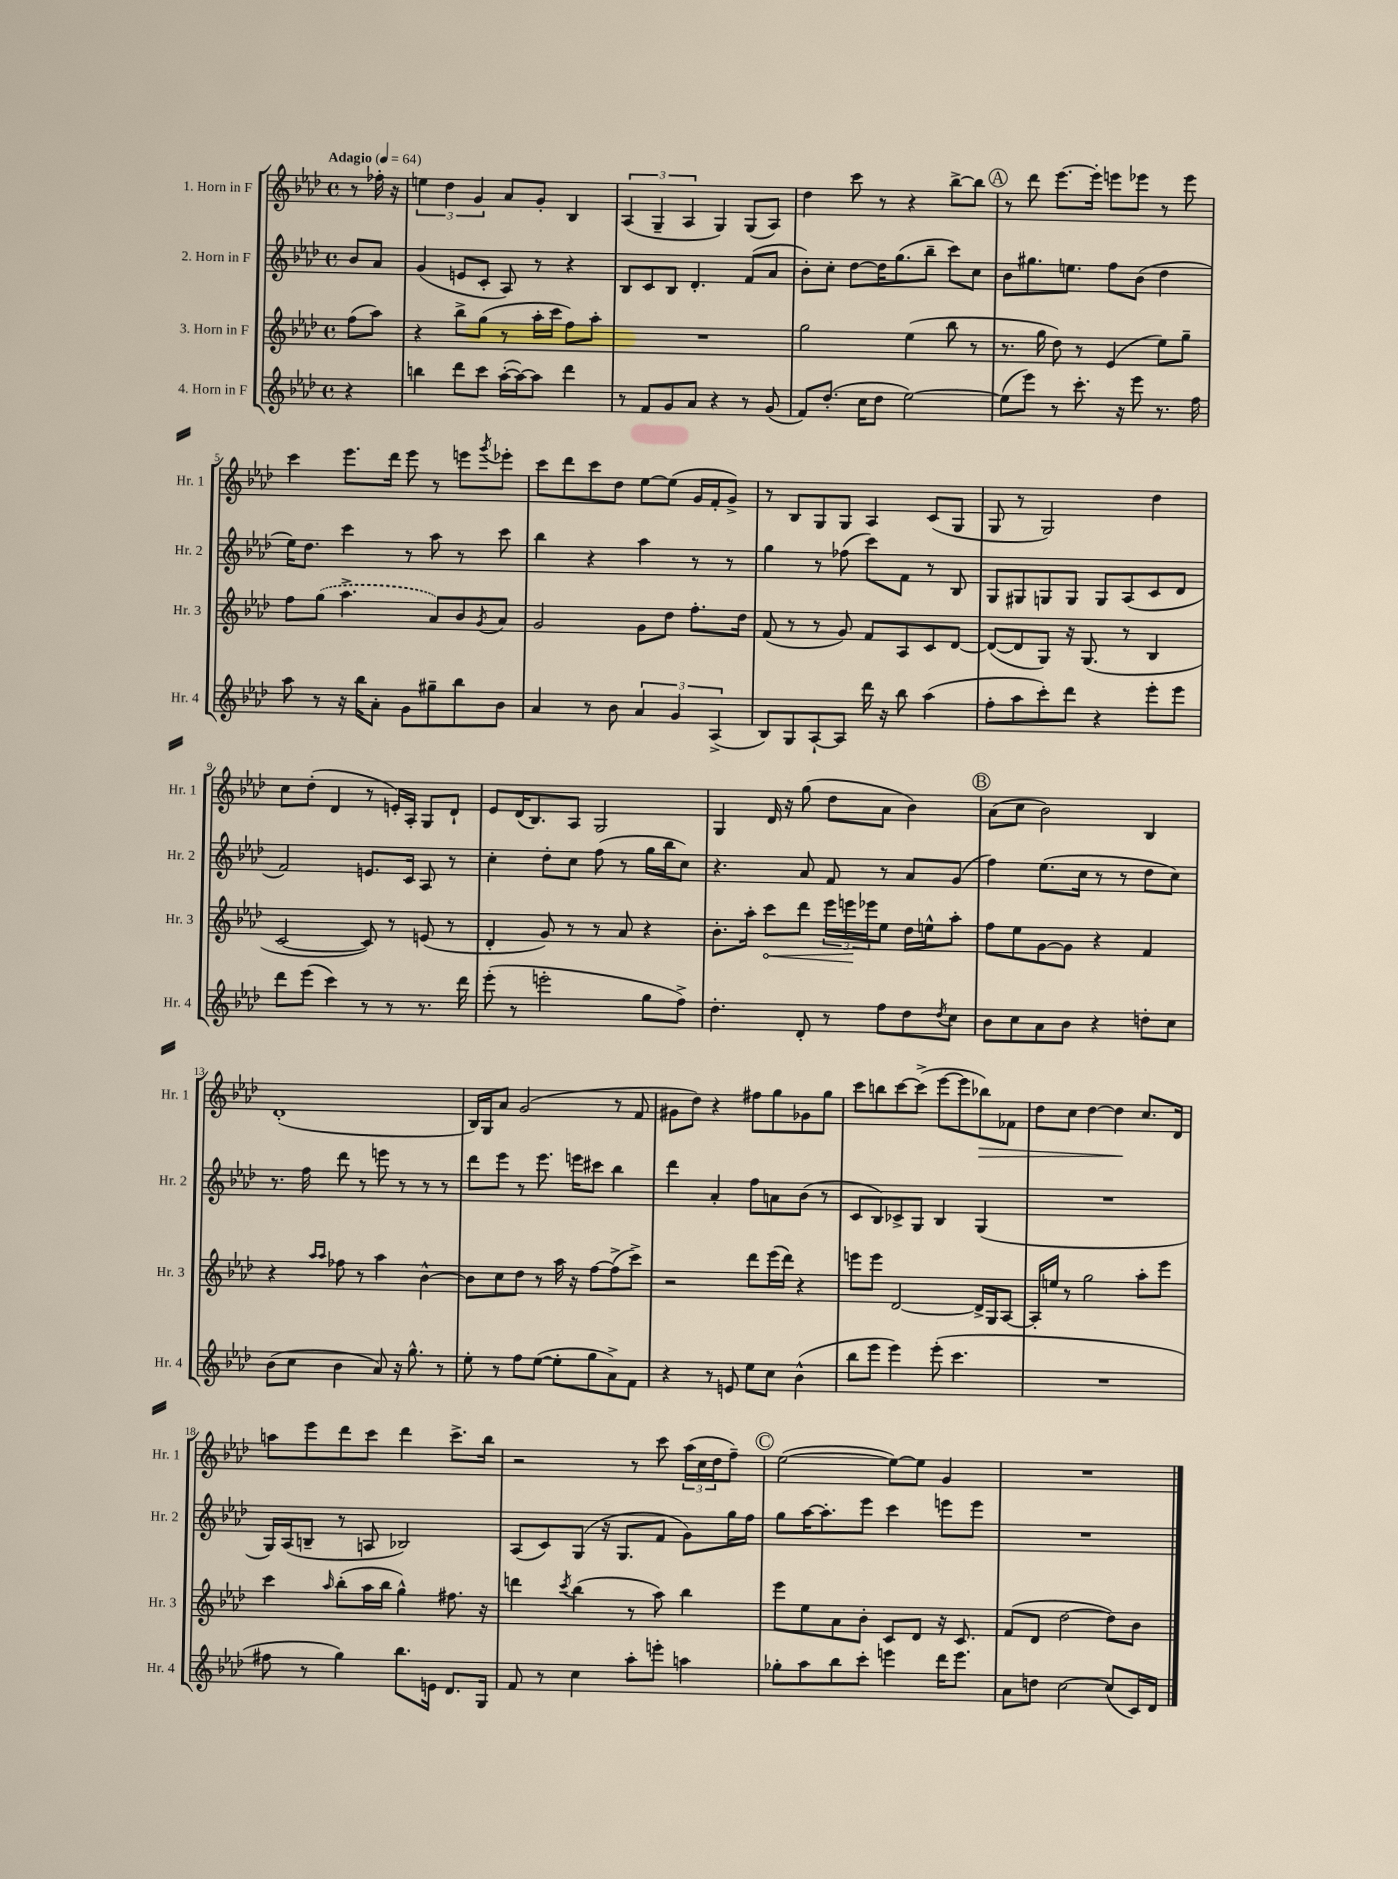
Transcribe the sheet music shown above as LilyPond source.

<<
\new StaffGroup <<
\new Staff = "s0" \with { instrumentName = "1. Horn in F" shortInstrumentName = "Hr. 1" } {
    \clef treble \key aes \major \defaultTimeSignature \time 4/4 \partial 4 \tempo "Adagio" 4 = 64
    r8 fes''16-. r16 |
    \tuplet 3/2 { e''4 des''4 g'4 } aes'8 g'8-. bes4 |
    \tuplet 3/2 { aes4( g4-- aes4 } g4) g8( aes8) |
    des''4 c'''8 r8 r4 bes''8~-> bes''8 |
    \mark \markup { \circle "A" } r8 des'''8 ees'''8.~ ees'''16-. e'''8 ees'''8 r8 ees'''8 |
    c'''4 ees'''8. des'''16 ees'''8 r8 e'''8 \acciaccatura { g'''8 } ees'''8-. |
    c'''8 des'''8 c'''8 des''8 ees''8~ ees''8( g'16 f'16-. g'8->) |
    r8 bes8 g8 g8 aes4 c'8( g8 |
    g8 r8 g2) des''4 |
    c''8 des''8-.( des'4 r8 e'16-.) aes16-. g8 des'8-! |
    ees'8 des'16( bes8.) aes8 g2 |
    g4 des'16 r16 g''8( des''8 aes'8 bes'4) |
    \mark \markup { \circle "B" } aes'8( c''8 bes'2) bes4 |
    des'1-.( |
    bes16) g16 aes'8 g'2( r8 f'8 |
    gis'8 des''8) r4 fis''8 g''8 ges'8 g''8 |
    c'''8 b''8 c'''8~ c'''8->( ees'''8~ ees'''8 bes''8\>) fes'8 |
    des''8 c''8 des''4~ des''4\! c''8. des'16 |
    a''8 ees'''8 des'''8 c'''8 des'''4 c'''8.-> bes''16 |
    r2 r8 c'''8 \tuplet 3/2 { aes''16( c''16 des''16 } f''8--) |
    \mark \markup { \circle "C" } ees''2~( ees''8~) ees''8 g'4 |
    R1 \bar "|." |
}
\new Staff = "s1" \with { instrumentName = "2. Horn in F" shortInstrumentName = "Hr. 2" } {
    \clef treble \key aes \major \defaultTimeSignature \time 4/4 \partial 4
    bes'8 aes'8 |
    g'4( e'8 c'8-. aes8) r8 r4 |
    bes8 c'8 bes8 des'4.-. f'8( aes'8 |
    bes'8-.) c''8-. des''8~ des''16 g''8.( bes''8-- c'''8) c''8 |
    \mark \markup { \circle "A" } bes'8 gis''8. e''8. f''8 bes'8( des''4 |
    ees''16) des''8. c'''4 r8 aes''8 r8 c'''8 |
    bes''4 r4 aes''4 r8 r8 |
    g''4 r8 fes''8( c'''8) f'8 r8 bes8 |
    g8 gis8 g8 g8 g8 aes8( c'8 des'8 |
    f'2) e'8. c'16 aes8 r8 |
    c''4-. des''8-. c''8 f''8( r8 g''16 bes''16 c''8) |
    r4. aes'8 f'8 r8 aes'8 g'8( |
    \mark \markup { \circle "B" } f''4) ees''8.( c''16 r8 r8 des''8 c''8) |
    r8. f''16 des'''8 r8 e'''8 r8 r8 r8 |
    des'''8 ees'''8 r8 ees'''8. e'''16 cis'''8 bes''4 |
    des'''4 aes'4-. f''8 a'8 bes'8( r8 |
    c'8 bes8) ces'8-> g8 bes4 g4( |
    R1 |
    g16) aes16( b8-- r8 a8 bes2) |
    aes8( c'8) g8( r16 g8. f'8 g'8) g''16 f''16 |
    \mark \markup { \circle "C" } g''8 aes''16~ aes''8.-. ees'''8 c'''4 e'''8 e'''8 |
    R1 \bar "|." |
}
\new Staff = "s2" \with { instrumentName = "3. Horn in F" shortInstrumentName = "Hr. 3" } {
    \clef treble \key aes \major \defaultTimeSignature \time 4/4 \partial 4
    f''8( aes''8) |
    r4 bes''8-> g''8( r8 aes''16-. c'''16 f''8) aes''8-. |
    R1 |
    g''2 ees''4( bes''8 r8 |
    \mark \markup { \circle "A" } r8. g''16 des''8) r8 ees'4( ees''8) g''8-- |
    f''8 \once \slurDashed g''8( aes''4.-> aes'8) bes'8 \acciaccatura { g'8 } aes'8 |
    g'2 g'8 des''8 f''8.-. des''16 |
    f'8( r8 r8 g'8) f'8 aes8 c'8 des'8~ |
    des'8~( des'8 g8) r16 g8.( r8 bes4 |
    c'2~ c'8) r8 e'8( r8 |
    des'4-. g'8) r8 r8 aes'8 r4 |
    bes'8.-. aes''16-. \once \override Hairpin.circled-tip = ##t c'''8\< des'''8 \tuplet 3/2 { ees'''16 e'''16\! ees'''16 } ees''8 des''16 e''16-^ aes''8-. |
    \mark \markup { \circle "B" } f''8 ees''8 g'8~ g'8 r4 f'4 |
    r4 \grace { aes''16 aes''16 } fes''8 r8 aes''4 bes'4~-^ |
    bes'8 c''8 des''8 r8 aes''16 r16 f''8~ f''8->( c'''8->) |
    r2 des'''8 ees'''16( des'''16) r4 |
    e'''8 e'''8 des'2~ des'16-> g16 aes8~ |
    aes16-. e''16 r8 g''2 aes''8-. ees'''8 |
    c'''4 \grace { aes''16 } bes''8-.( aes''16 bes''16 g''4-^) fis''8. r16 |
    d'''4 \acciaccatura { c'''8 } bes''4( r8 aes''8) bes''4 |
    \mark \markup { \circle "C" } ees'''8 ees''8 aes'8 bes'8-. c'8 des'8 r16 c'8. |
    f'8( des'8 des''2~ des''8) bes'8 \bar "|." |
}
\new Staff = "s3" \with { instrumentName = "4. Horn in F" shortInstrumentName = "Hr. 4" } {
    \clef treble \key aes \major \defaultTimeSignature \time 4/4 \partial 4
    r4 |
    b''4 des'''8 c'''8 aes''16~-.( aes''16~) aes''8 des'''4 |
    r8 f'8 g'8 aes'8 r4 r8 g'8( |
    f'8) des''8.-.( c''16 des''8 ees''2~) |
    \mark \markup { \circle "A" } ees''8( ees'''8) r8 c'''8.-. r16 ees'''8 r8. f''16 |
    aes''8 r8 r16 bes''16 aes'8-. g'8 gis''8-- bes''8 bes'8 |
    aes'4 r8 bes'8 \tuplet 3/2 { aes'4 g'4 aes4->( } |
    bes8) g8 aes8~-! aes8 des'''16 r16 bes''8 aes''4( |
    f''8-. aes''8 c'''8-.) des'''8 r4 ees'''8-. ees'''8 |
    des'''8 ees'''8( c'''4) r8 r8 r8. des'''16 |
    ees'''8-.( r8 e'''2-. g''8 f''8->) |
    des''4.-. des'8-. r8 f''8 des''8 \acciaccatura { des''8 } c''8 |
    \mark \markup { \circle "B" } bes'8 c''8 aes'8 bes'8 r4 d''8-. c''8 |
    bes'8( c''8 bes'4 aes'8) r16 g''8.-^ r8 |
    ees''8-. r8 f''8 ees''8~( ees''8-. g''8 aes'8->) f'8 |
    r4 r8 e'8 ees''8 c''8 bes'4-^( |
    bes''8 ees'''8 ees'''4) ees'''8-.( c'''4. |
    R1 |
    fis''8 r8 g''4) bes''8. e'16 des'8. g16 |
    f'8 r8 c''4 aes''8-. e'''8-. a''4 |
    \mark \markup { \circle "C" } ges''8-. aes''8 bes''8 c'''8-. e'''4 des'''16 e'''8. |
    aes'8 d''8 c''2~ c''8( c'16) des'16 \bar "|." |
}
>>
>>
